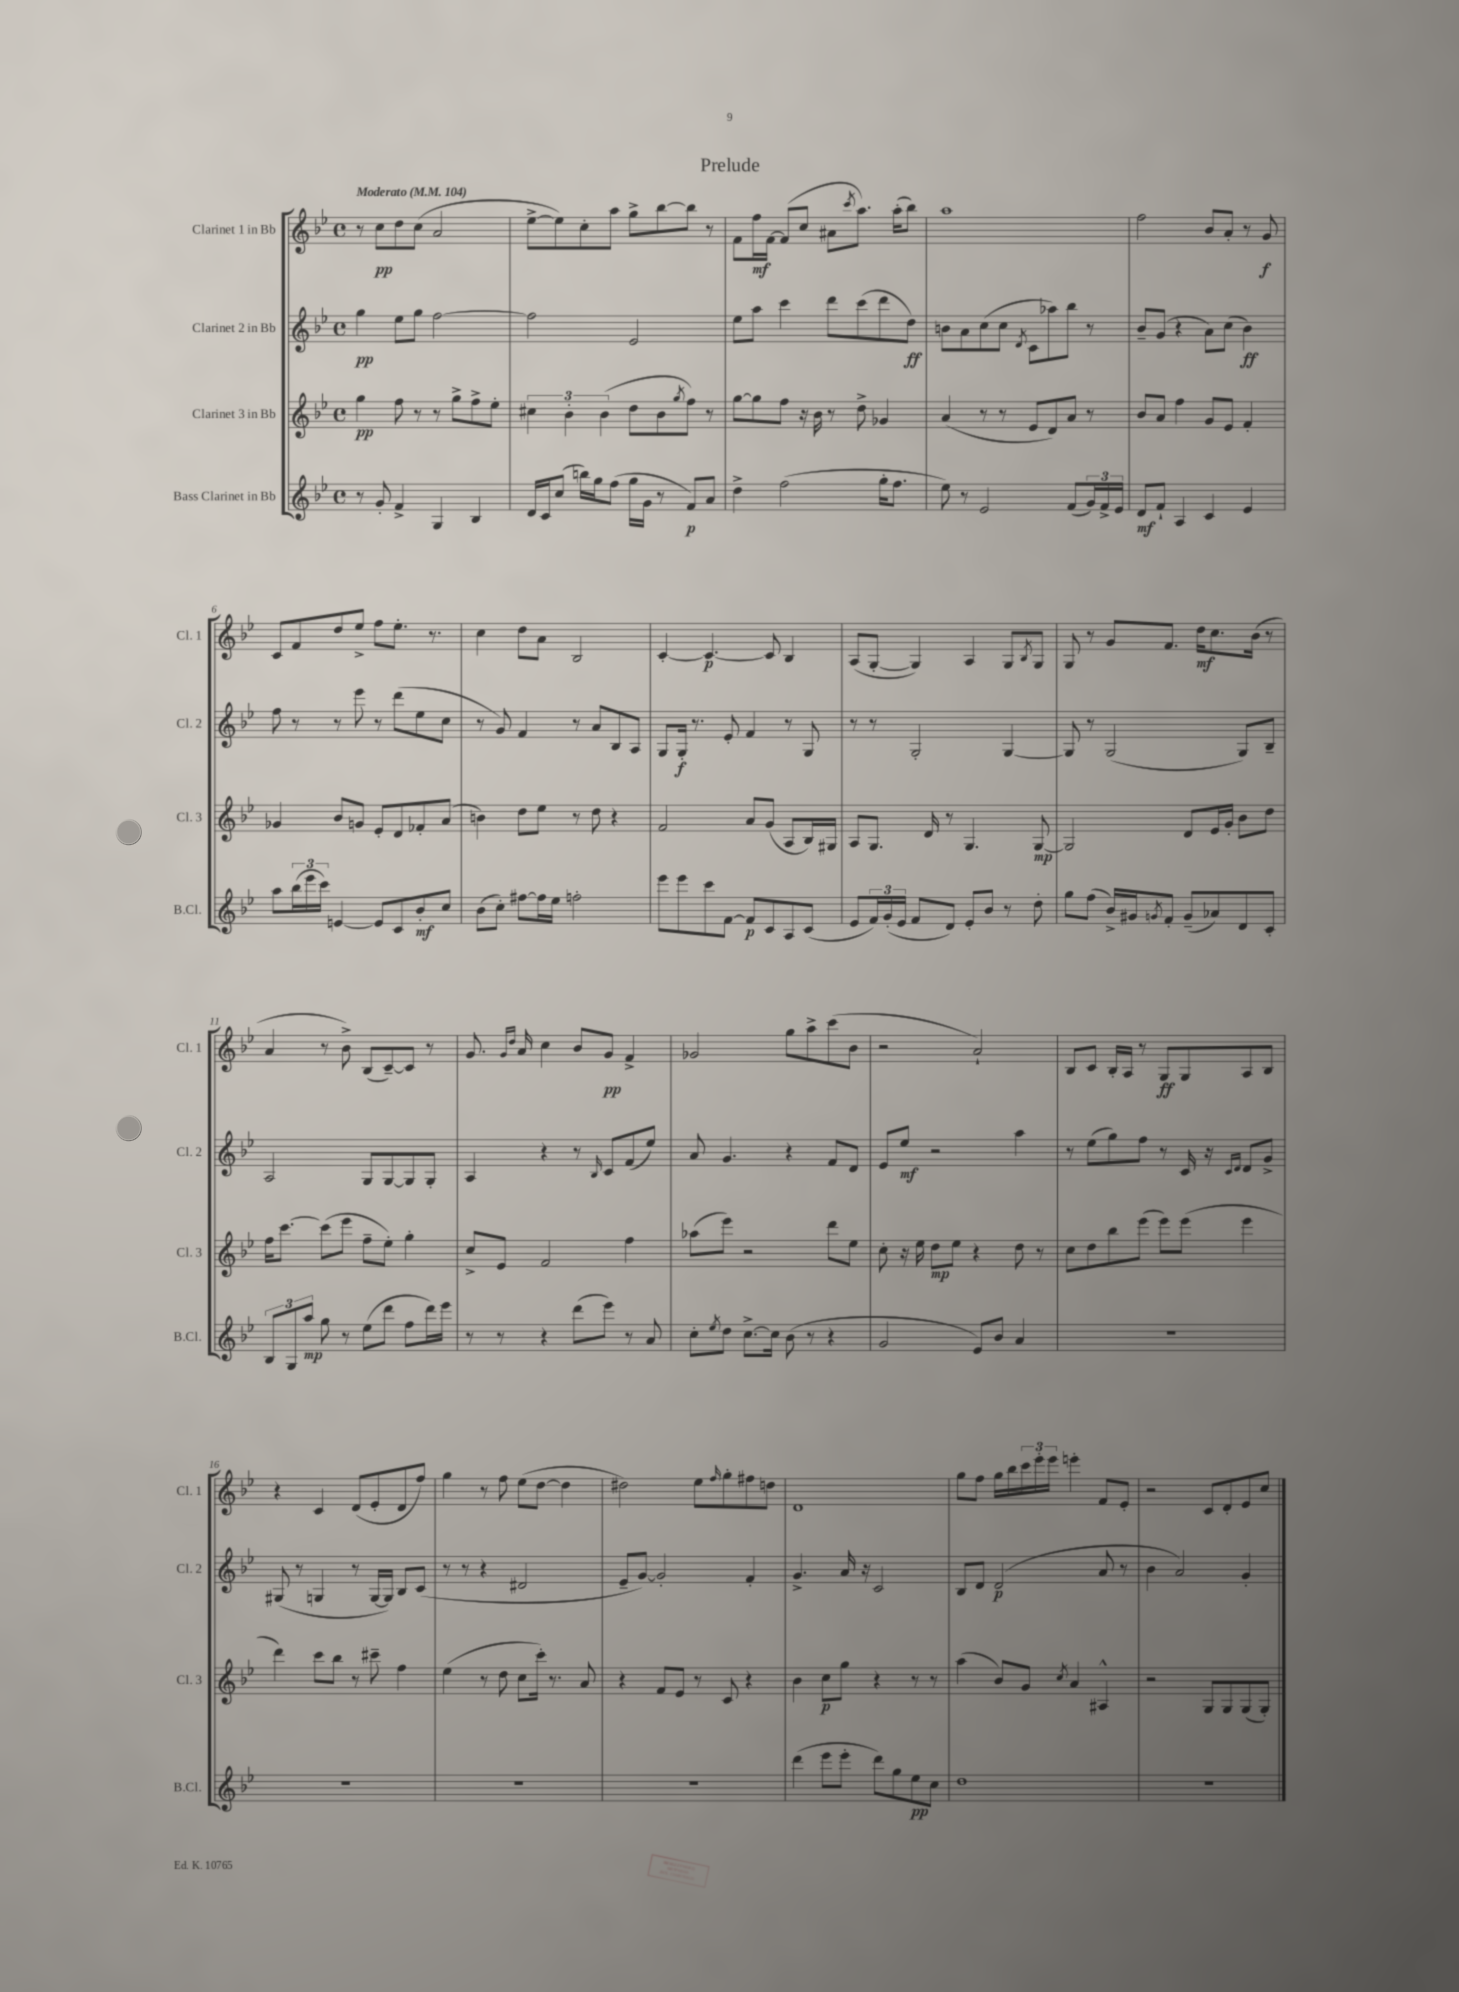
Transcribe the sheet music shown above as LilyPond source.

\header { title = "Prelude" }
<<
\new StaffGroup <<
\new Staff = "s0" \with { instrumentName = "Clarinet 1 in Bb" shortInstrumentName = "Cl. 1" } {
    \clef treble \key bes \major \defaultTimeSignature \time 4/4 \tempo "Moderato" 4 = 104
    r8 c''8\pp d''8 c''8( a'2 |
    ees''8~-> ees''8) c''8-. a''8 g''8-> bes''8~ bes''8 r8 |
    f'8 f''16\mf f'16~ f'8( c''8 ais'8 \acciaccatura { c'''8 } a''8.) a''16-.( bes''8) |
    a''1 |
    f''2 bes'8 a'8-. r8 g'8\f |
    c'8 f'8 d''8 ees''8-> f''8 ees''8.-. r8. |
    c''4 d''8 a'8 bes2 |
    c'4~-. c'4.~\p c'8 bes4 |
    a8( g8~-. g4) a4 g8 \acciaccatura { bes8 } g8 |
    g8 r8 g'8 f'8. d''16\mf c''8. bes'16( r8 |
    a'4 r8 bes'8->) bes8( c'8~--) c'8 r8 |
    g'8. \grace { g'16 d''16 } a'16 c''4 bes'8 g'8\pp f'4-> |
    ges'2 g''8 a''8-> c'''8( bes'8 |
    r2 a'2-!) |
    bes8 c'8 bes16-. a16 r8 g8\ff g8 a8 bes8 |
    r4 c'4 d'8( ees'8-. d'8 f''8) |
    g''4 r8 f''8 ees''8( d''8~ d''4 |
    dis''2) ees''8 \grace { f''16 } g''8-. fis''8 d''8 |
    d'1 |
    g''8 f''8 g''16 bes''16 \tuplet 3/2 { c'''16 ees'''16-. ees'''16 } e'''4-. f'8 ees'8-. |
    r2 c'8 d'8-. ees'8 c''8 \bar "|." |
}
\new Staff = "s1" \with { instrumentName = "Clarinet 2 in Bb" shortInstrumentName = "Cl. 2" } {
    \clef treble \key bes \major \defaultTimeSignature \time 4/4
    g''4\pp ees''8 g''8 f''2~ |
    f''2 ees'2 |
    ees''8 a''8 c'''4 d'''8 c'''8( d'''8 d''8\ff) |
    b'8 a'8 c''8( c''8 \acciaccatura { d'8 } c'8 aes''8) bes''8 r8 |
    bes'8-- g'8( r4 a'8) c''8( bes'4\ff) |
    f''8 r8 r8 ees'''8 r8 d'''8( ees''8 c''8 |
    r8 g'8) f'4 r8 a'8 bes8 a8 |
    g8 g16-.\f r8. ees'8-. f'4 r8 g8 |
    r8 r8 g2-. g4~ |
    g8 r8 g2( g8) bes8-- |
    a2 g8 g8~ g8 g8-. |
    a4 r4 r8 \grace { bes16 } c'8 f'8( ees''8) |
    a'8 g'4. r4 f'8 d'8 |
    ees'8 ees''8\mf r2 a''4 |
    r8 ees''8( g''8) f''8 r8 c'16 r16 \grace { c'16 d'16 } d'8 g'8-> |
    gis8( r8 g4 r8 g16~ g16) bes8 c'8( |
    r8 r8 r4 dis'2 |
    ees'8-- g'8~) g'2-. f'4-. |
    g'4.-> a'16 r16 c'2 |
    bes8 d'8 d'2\p( a'8 r8 |
    bes'4 a'2) g'4-. \bar "|." |
}
\new Staff = "s2" \with { instrumentName = "Clarinet 3 in Bb" shortInstrumentName = "Cl. 3" } {
    \clef treble \key bes \major \defaultTimeSignature \time 4/4
    g''4\pp f''8 r8 r8 g''8-> f''8-> ees''8-. |
    \tuplet 3/2 { cis''4 bes'4-. bes'4( } d''8 bes'8 \acciaccatura { g''8 } f''8) r8 |
    g''8~ g''8 f''8 r16 bes'16 r8 d''8-> ges'4 |
    a'4( r8 r8 ees'8 d'8) a'8 r8 |
    bes'8 a'8 f''4 g'8 ees'8 f'4-. |
    ges'4 bes'8 g'8 ees'8-. d'8 fes'8-. a'8( |
    b'4) d''8 ees''8 r8 d''8 r4 |
    f'2 a'8 g'8( a8 bes16) gis16 |
    a8 g8. d'16 r8 g4. g8~\mp |
    g2 d'8 ees'16 g'16-. bes'8 d''8 |
    f''16 c'''8.~ c'''8( ees'''8 f''8-- ees''8-.) g''4-. |
    c''8-> ees'8 f'2 f''4 |
    aes''8( ees'''8) r2 d'''8 ees''8 |
    c''8-. r16 ees''16 d''8\mp ees''8 r4 d''8 r8 |
    c''8 d''8 bes''8 ees'''8( ees'''8) ees'''8( ees'''4 |
    d'''4) c'''8 bes''8 r8 cis'''8-- f''4 |
    ees''4( r8 d''8 c''8 c'''16-.) r8. a'8 |
    r4 f'8 ees'8 r8 c'8 r4 |
    bes'4 c''8\p g''8 r4 r8 r8 |
    a''4( bes'8) g'8 \acciaccatura { c''8 } a'4 ais4-^ |
    r2 g8 g8 g8( g8-.) \bar "|." |
}
\new Staff = "s3" \with { instrumentName = "Bass Clarinet in Bb" shortInstrumentName = "B.Cl." } {
    \clef treble \key bes \major \defaultTimeSignature \time 4/4
    r8 g'8-. f'4-> g4 bes4 |
    d'16 c'16 c''8( b''16) g''16 f''8( g''16 g'16 r8 f'8\p) a'8 |
    d''4-> f''2( g''16-. f''8. |
    ees''8) r8 ees'2 f'8( \tuplet 3/2 { g'16) f'16-> ees'16 } |
    d'8\mf f'8-! a4 c'4 ees'4 |
    a''8 \tuplet 3/2 { bes''16( ees'''16 c'''16) } e'4~ e'8 c'8 bes'8-.\mf c''8 |
    bes'8( c''8-.) fis''8~ fis''16 ees''16 f''2-. |
    ees'''8 ees'''8 c'''8 f'8~ f'8\p c'8 a8 c'8( |
    ees'8 \tuplet 3/2 { f'16) g'16-.( ees'16 } f'8 d'8) ees'8-. bes'8 r8 d''8-. |
    g''8 f''8( bes'16->) gis'16 \acciaccatura { g'8 } f'8-. g'8--( aes'8) d'8 c'8-. |
    \tuplet 3/2 { bes8 g8 a''8\mp } g''8 r8 ees''8( d'''8 f''8 d'''16) ees'''16 |
    r8 r8 r4 d'''8( ees'''8) r8 a'8 |
    c''8-. \acciaccatura { ees''8 } d''8 c''8.~-> c''16 bes'8( r8 r4 |
    g'2 ees'8) bes'8 a'4 |
    R1 |
    R1 |
    R1 |
    R1 |
    d'''4( ees'''8 ees'''8-. d'''8) g''8 ees''8\pp c''8 |
    d''1 |
    R1 \bar "|." |
}
>>
>>
